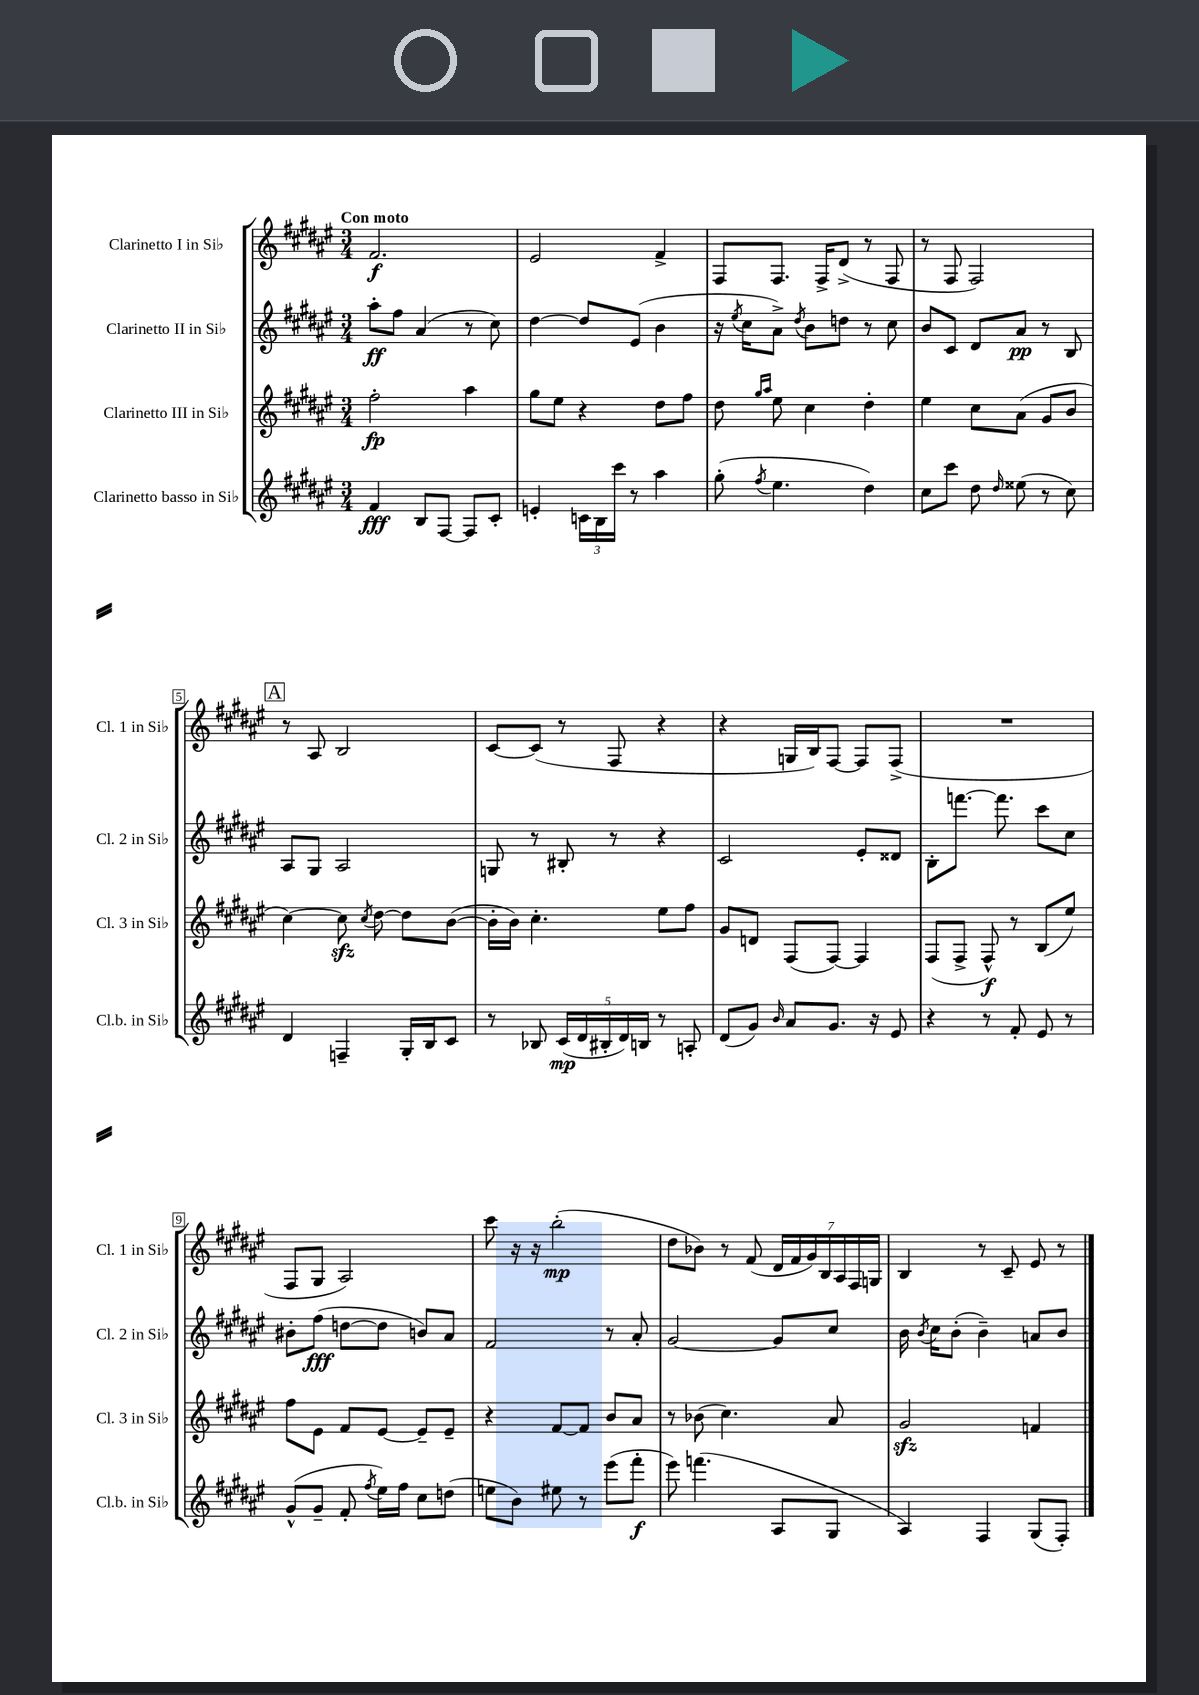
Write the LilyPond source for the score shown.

<<
\new StaffGroup <<
\new Staff = "s0" \with { instrumentName = "Clarinetto I in Sib" shortInstrumentName = "Cl. 1 in Sib" } {
    \clef treble \key fis \major \numericTimeSignature \time 3/4 \tempo "Con moto"
    \autoBeamOff fis'2.\f |
    eis'2 fis'4-> |
    fis8[ fis8.] fis16[-> dis'8]->( r8 fis8 |
    r8 fis8 fis2) |
    \mark \markup { \box "A" } r8 ais8 b2 |
    cis'8[~ cis'8]( r8 fis8 r4 |
    r4 g16[ b16) fis8]~ fis8[ fis8]->( |
    R2. |
    fis8[ gis8] ais2) |
    cis'''8 r16 r16 b''2-.\mp( |
    dis''8[ bes'8]) r8 fis'8( \tuplet 7/4 { dis'16[ fis'16 gis'16) b16 ais16 fis16 g16] } |
    b4 r8 cis'8-- eis'8 r8 \bar "|." |
}
\new Staff = "s1" \with { instrumentName = "Clarinetto II in Sib" shortInstrumentName = "Cl. 2 in Sib" } {
    \clef treble \key fis \major \numericTimeSignature \time 3/4
    \autoBeamOff ais''8[-.\ff fis''8] ais'4( r8 cis''8) |
    dis''4~ dis''8[ eis'8]( b'4 |
    r16 \acciaccatura { eis''8 } cis''16[ ais'8]->) \acciaccatura { dis''8 } b'8[ d''8] r8 cis''8 |
    b'8[ cis'8] dis'8[ ais'8]\pp r8 b8 |
    \mark \markup { \box "A" } ais8[ gis8] ais2 |
    g8 r8 bis8-. r8 r4 |
    cis'2 eis'8[-. disis'8] |
    b8[-. f'''8.]~ f'''8. cis'''8[ cis''8] |
    bis'8[-. fis''8]\fff( d''8[~ d''8] b'8[) ais'8] |
    fis'2 r8 ais'8-. |
    gis'2~ gis'8[ cis''8] |
    b'16 \acciaccatura { b'8 } cis''16[ b'8]-.( b'4--) a'8[ b'8] \bar "|." |
}
\new Staff = "s2" \with { instrumentName = "Clarinetto III in Sib" shortInstrumentName = "Cl. 3 in Sib" } {
    \clef treble \key fis \major \numericTimeSignature \time 3/4
    \autoBeamOff fis''2-.\fp ais''4 |
    gis''8[ eis''8] r4 dis''8[ fis''8] |
    dis''8 \grace { gis''16[ ais''16] } eis''8 cis''4 dis''4-. |
    eis''4 cis''8[ ais'8]( gis'8[ b'8] |
    \mark \markup { \box "A" } cis''4~) cis''8\sfz \acciaccatura { cis''8 } dis''8~ dis''8[ b'8]~( |
    b'16[-. b'16]) cis''4.-. eis''8[ fis''8] |
    gis'8[ d'8] fis8[( fis8]~) fis4 |
    fis8[( fis8]-> fis8-^\f) r8 b8[( eis''8]) |
    fis''8[ eis'8] fis'8[ eis'8]~ eis'8[-- eis'8]-- |
    r4 fis'8[~ fis'8] b'8[ ais'8] |
    r8 bes'8( cis''4.) ais'8 |
    gis'2\sfz f'4 \bar "|." |
}
\new Staff = "s3" \with { instrumentName = "Clarinetto basso in Sib" shortInstrumentName = "Cl.b. in Sib" } {
    \clef treble \key fis \major \numericTimeSignature \time 3/4
    \autoBeamOff fis'4\fff b8[ fis8]~ fis8[ cis'8]-. |
    e'4-. \tuplet 3/2 { c'16[ b16 cis'''16] } r8 ais''4 |
    gis''8-.( \acciaccatura { fis''8 } eis''4. dis''4) |
    cis''8[ cis'''8] dis''8 \grace { dis''16 } eisis''8( r8 cis''8) |
    \mark \markup { \box "A" } dis'4 f4-- gis16[-. b16 cis'8] |
    r8 bes8 \tuplet 5/4 { cis'16[\mp( dis'16 bis16-. dis'16) b16] } r8 a8-. |
    dis'8[( gis'8]) \grace { b'16 } ais'8[ gis'8.] r16 eis'8 |
    r4 r8 fis'8-. eis'8 r8 |
    gis'8[-^( gis'8]-- fis'8-. \acciaccatura { fis''8 } eis''16[) fis''16] cis''8[ d''8]( |
    e''8[ b'8]) eis''8 r8 eis'''8[( fis'''8]-.\f |
    eis'''8) f'''4.( ais8[ gis8] |
    ais4) fis4 gis8[( fis8]-.) \bar "|." |
}
>>
>>
\layout { \context { \Score \override BarNumber.stencil = #(make-stencil-boxer 0.1 0.3 ly:text-interface::print) } }
